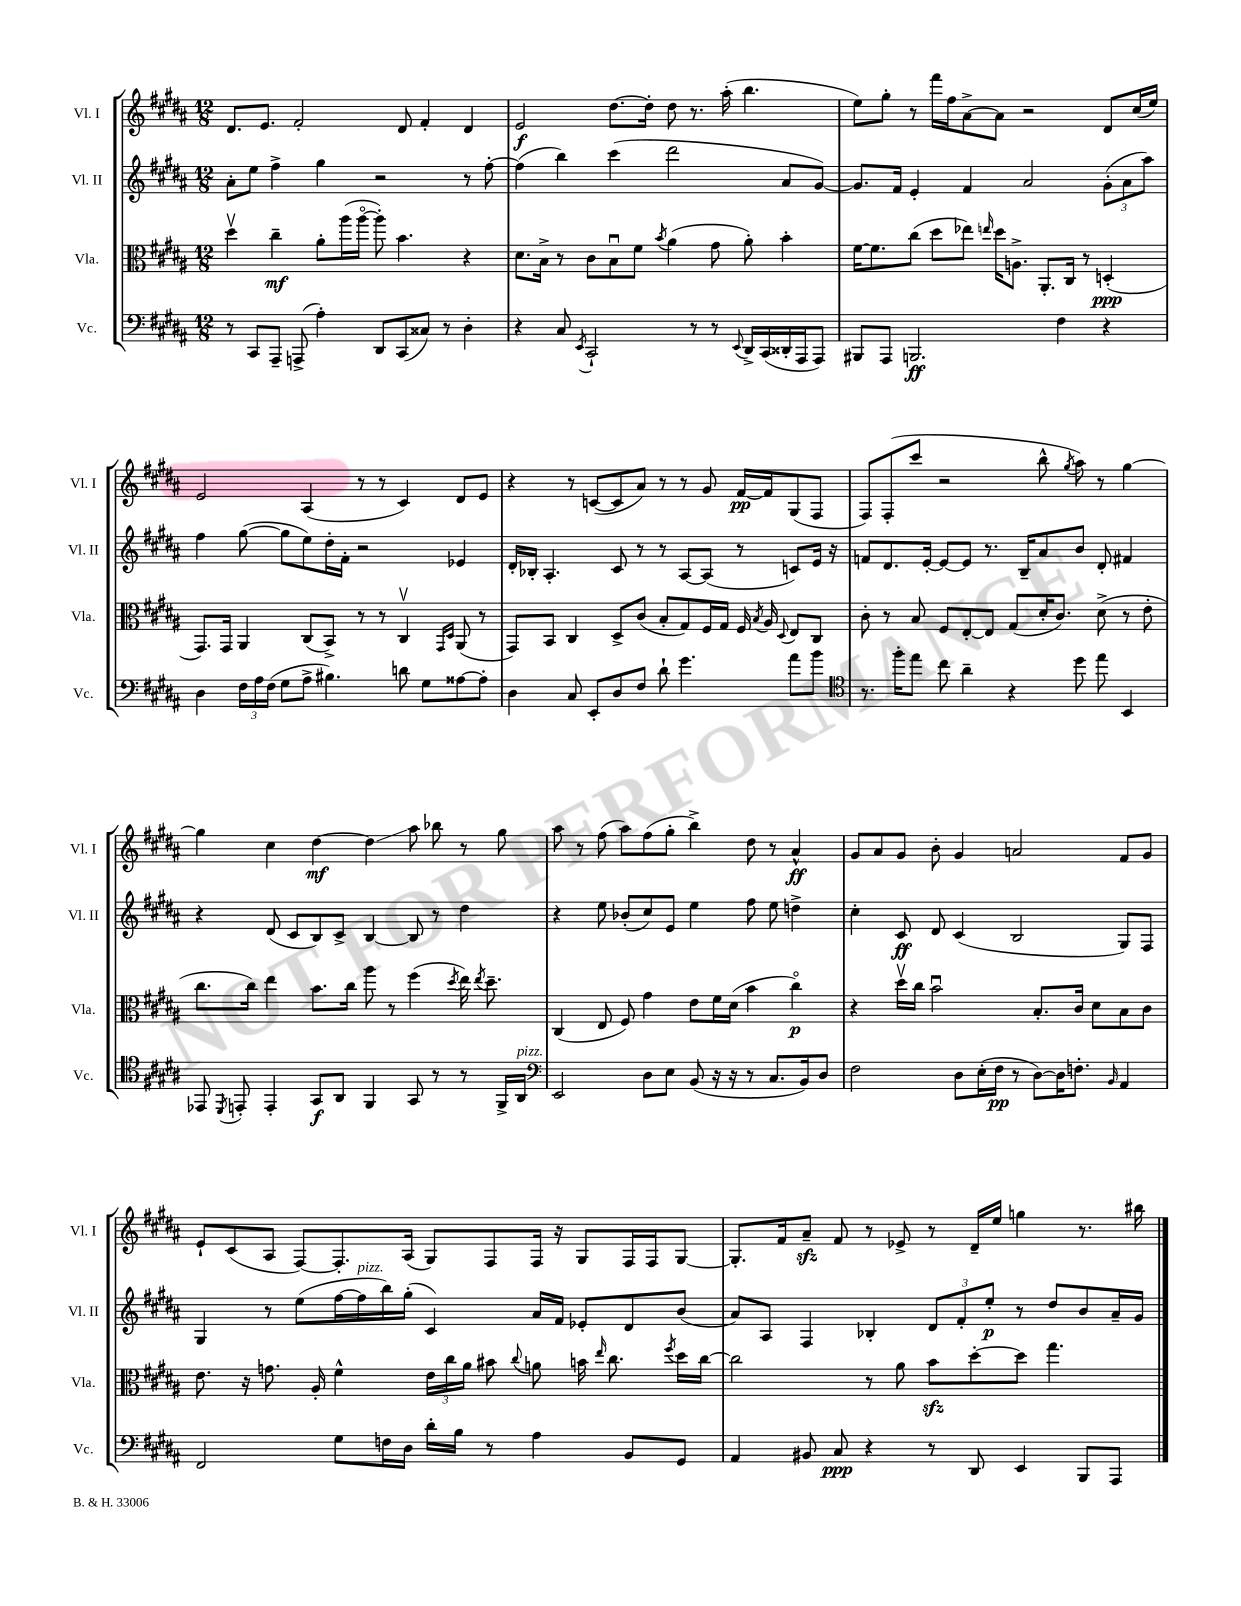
<<
\new StaffGroup <<
\new Staff = "s0" \with { instrumentName = "Vl. I" shortInstrumentName = "Vl. I" } {
    \clef treble \key b \major \numericTimeSignature \time 12/8
    \autoBeamOff dis'8.[ e'8.] fis'2-. dis'8 fis'4-. dis'4 |
    e'2\f dis''8.[~ dis''16]-. dis''8 r8. ais''16-.( b''4. |
    e''8[) gis''8]-. r8 fis'''16[ fis''16 ais'8~-> ais'8] r2 dis'8[ cis''16( e''16]) |
    e'2 ais4( r8 r8 cis'4) dis'8[ e'8] |
    r4 r8 c'8[~( c'8 ais'8]) r8 r8 gis'8 fis'16[~\pp fis'16 gis8( fis8] |
    fis8[) fis8-.( cis'''8] r2 b''8-^ \acciaccatura { gis''8 } ais''8) r8 gis''4~ |
    gis''4 cis''4 dis''4~\mf dis''4\glissando ais''8 bes''8 r8 gis''8 |
    ais''8 r8 fis''8( ais''8[) fis''8( gis''8]-. b''4->) dis''8 r8 ais'4-^\ff |
    gis'8[ ais'8 gis'8] b'8-. gis'4 a'2 fis'8[ gis'8] |
    e'8[-! cis'8( ais8] fis8[~) fis8.-. ais16]( gis8[) fis8 fis16] r16 gis8[ fis16 fis16 gis8]~ |
    gis8.[-. fis'16 ais'8]--\sfz fis'8 r8 ees'8-> r8 dis'16[-- e''16] g''4 r8. bis''16 \bar "|." |
}
\new Staff = "s1" \with { instrumentName = "Vl. II" shortInstrumentName = "Vl. II" } {
    \clef treble \key b \major \numericTimeSignature \time 12/8
    \autoBeamOff ais'8[-. e''8] fis''4-> gis''4 r2 r8 fis''8~-. |
    fis''4( b''4) cis'''4( dis'''2 ais'8[ gis'8]~) |
    gis'8.[ fis'16] e'4-. fis'4 ais'2 \tuplet 3/2 { gis'8[-.( ais'8 ais''8]) } |
    fis''4 gis''8~( gis''8[ e''8) dis''16-. fis'16]-. r2 ees'4 |
    dis'16[-. bes16]-. ais4.-. cis'8 r8 r8 ais8[~ ais8]( r8 c'8[) e'16] r16 |
    f'8[ dis'8. e'16]~-. e'8[~ e'8] r8. b16[-- ais'8 b'8] dis'8-. fis'4 |
    r4 dis'8( cis'8[ b8) cis'8]-> b4~ b8 r8 dis''4 |
    r4 e''8 bes'8[-.( cis''8) e'8] e''4 fis''8 e''8 d''4-> |
    cis''4-. cis'8\ff dis'8 cis'4( b2 gis8[) fis8] |
    gis4 r8 e''8[( fis''16~ fis''16^\markup { \italic "pizz." } b''16) gis''16]-.( cis'4) ais'16[ fis'16] ees'8[-. dis'8 b'8]( |
    ais'8[) ais8] fis4 bes4-. \tuplet 3/2 { dis'8[ fis'8-. e''8]-.\p } r8 dis''8[ b'8 ais'16-- gis'16] \bar "|." |
}
\new Staff = "s2" \with { instrumentName = "Vla." shortInstrumentName = "Vla." } {
    \clef alto \key b \major \numericTimeSignature \time 12/8
    \autoBeamOff dis''4\upbow cis''4--\mf ais'8[-. ais''16( ais''16]~\flageolet ais''8-.) b'4. r4 |
    dis'8.[ b16]-> r8 cis'8[ b8\downbow fis'8] \acciaccatura { b'8 } ais'4( gis'8 ais'8-.) b'4-. |
    fis'16[~ fis'8. cis''8]( dis''8[ ees''8]) \grace { e''16 } dis''16[ a8.]-> ais,8.[-. cis16] r8 d4-.\ppp( |
    gis,8.[) gis,16] ais,4 cis8[( b,8]->) r8 r8 cis4\upbow \grace { gis,16[ dis16] } ais,8( r8 |
    gis,8[) b,8] cis4 dis8[-> cis'8]( b8[-. gis8) fis16 gis16] fis16 \acciaccatura { b8 } ais16 \appoggiatura { dis8 } e8[ cis8] |
    cis'8-. r8 b8 fis8[ e8~-. e8] gis8[( dis'16-. cis'8.]) dis'8->( r8 e'8-. |
    cis''8.[ cis''16]) e''4 b'8.[ cis''16] ais''8 r8 fis''4( \acciaccatura { dis''8 } e''16) \acciaccatura { e''8 } dis''8.-- |
    cis4( e8 fis8) gis'4 e'8[ fis'16 dis'16]( b'4 cis''4\flageolet\p) |
    r4 dis''16[\upbow cis''16] b'2\downbow b8.[-. cis'16] dis'8[ b8 cis'8] |
    e'8. r16 g'8. ais16-. fis'4-^ \tuplet 3/2 { e'16[ cis''16 ais'16] } bis'8 \appoggiatura { cis''8 } a'8 b'16 \grace { e''16 } cis''8. \acciaccatura { fis''8 } dis''16[ cis''16]~ |
    cis''2 r8 ais'8 b'8[\sfz dis''8~-. dis''8] gis''4. \bar "|." |
}
\new Staff = "s3" \with { instrumentName = "Vc." shortInstrumentName = "Vc." } {
    \clef bass \key b \major \numericTimeSignature \time 12/8
    \autoBeamOff r8 cis,8[ ais,,8]-- a,,8->( ais4-.) dis,8[ cis,8( cisis8]) r8 dis4-. |
    r4 cis8 \acciaccatura { e,8 } cis,2-! r8 r8 \appoggiatura { e,8 } dis,16[-> cis,16( disis,16-. ais,,16 ais,,8]) |
    bis,,8[ ais,,8] b,,2.\ff fis4 r4 |
    dis4 \tuplet 3/2 { fis16[ ais16 fis16]( } gis8[ ais8]-> bis4.) d'8 gis8[ aisis8~ aisis8]-. |
    dis4 cis8 e,8[-. dis8 fis8] dis'8-! gis'4. ais'8[ b'8] |
    \clef tenor r8. fis''16[-. e''8] cis''8 ais'4-- r4 dis''8 e''8 b,4 |
    ees,8 \acciaccatura { dis,8 } e,8-. e,4-. gis,8[\f ais,8] fis,4 gis,8 r8 r8 fis,16[-> ais,16]^\markup { \italic "pizz." } |
    \clef bass e,2 dis8[ e8] b,8( r16 r16 r8 cis8.[ b,16) dis8] |
    fis2 dis8[ e16-.( fis16]\pp r8 dis8[~) dis16 f8.]-. \grace { b,16 } ais,4 |
    fis,2 gis8[ f16 dis16] dis'16[-. b16] r8 ais4 b,8[ gis,8] |
    ais,4 bis,8 cis8\ppp r4 r8 dis,8 e,4 b,,8[ ais,,8] \bar "|." |
}
>>
>>
\layout { \context { \Score \remove "Bar_number_engraver" } }
